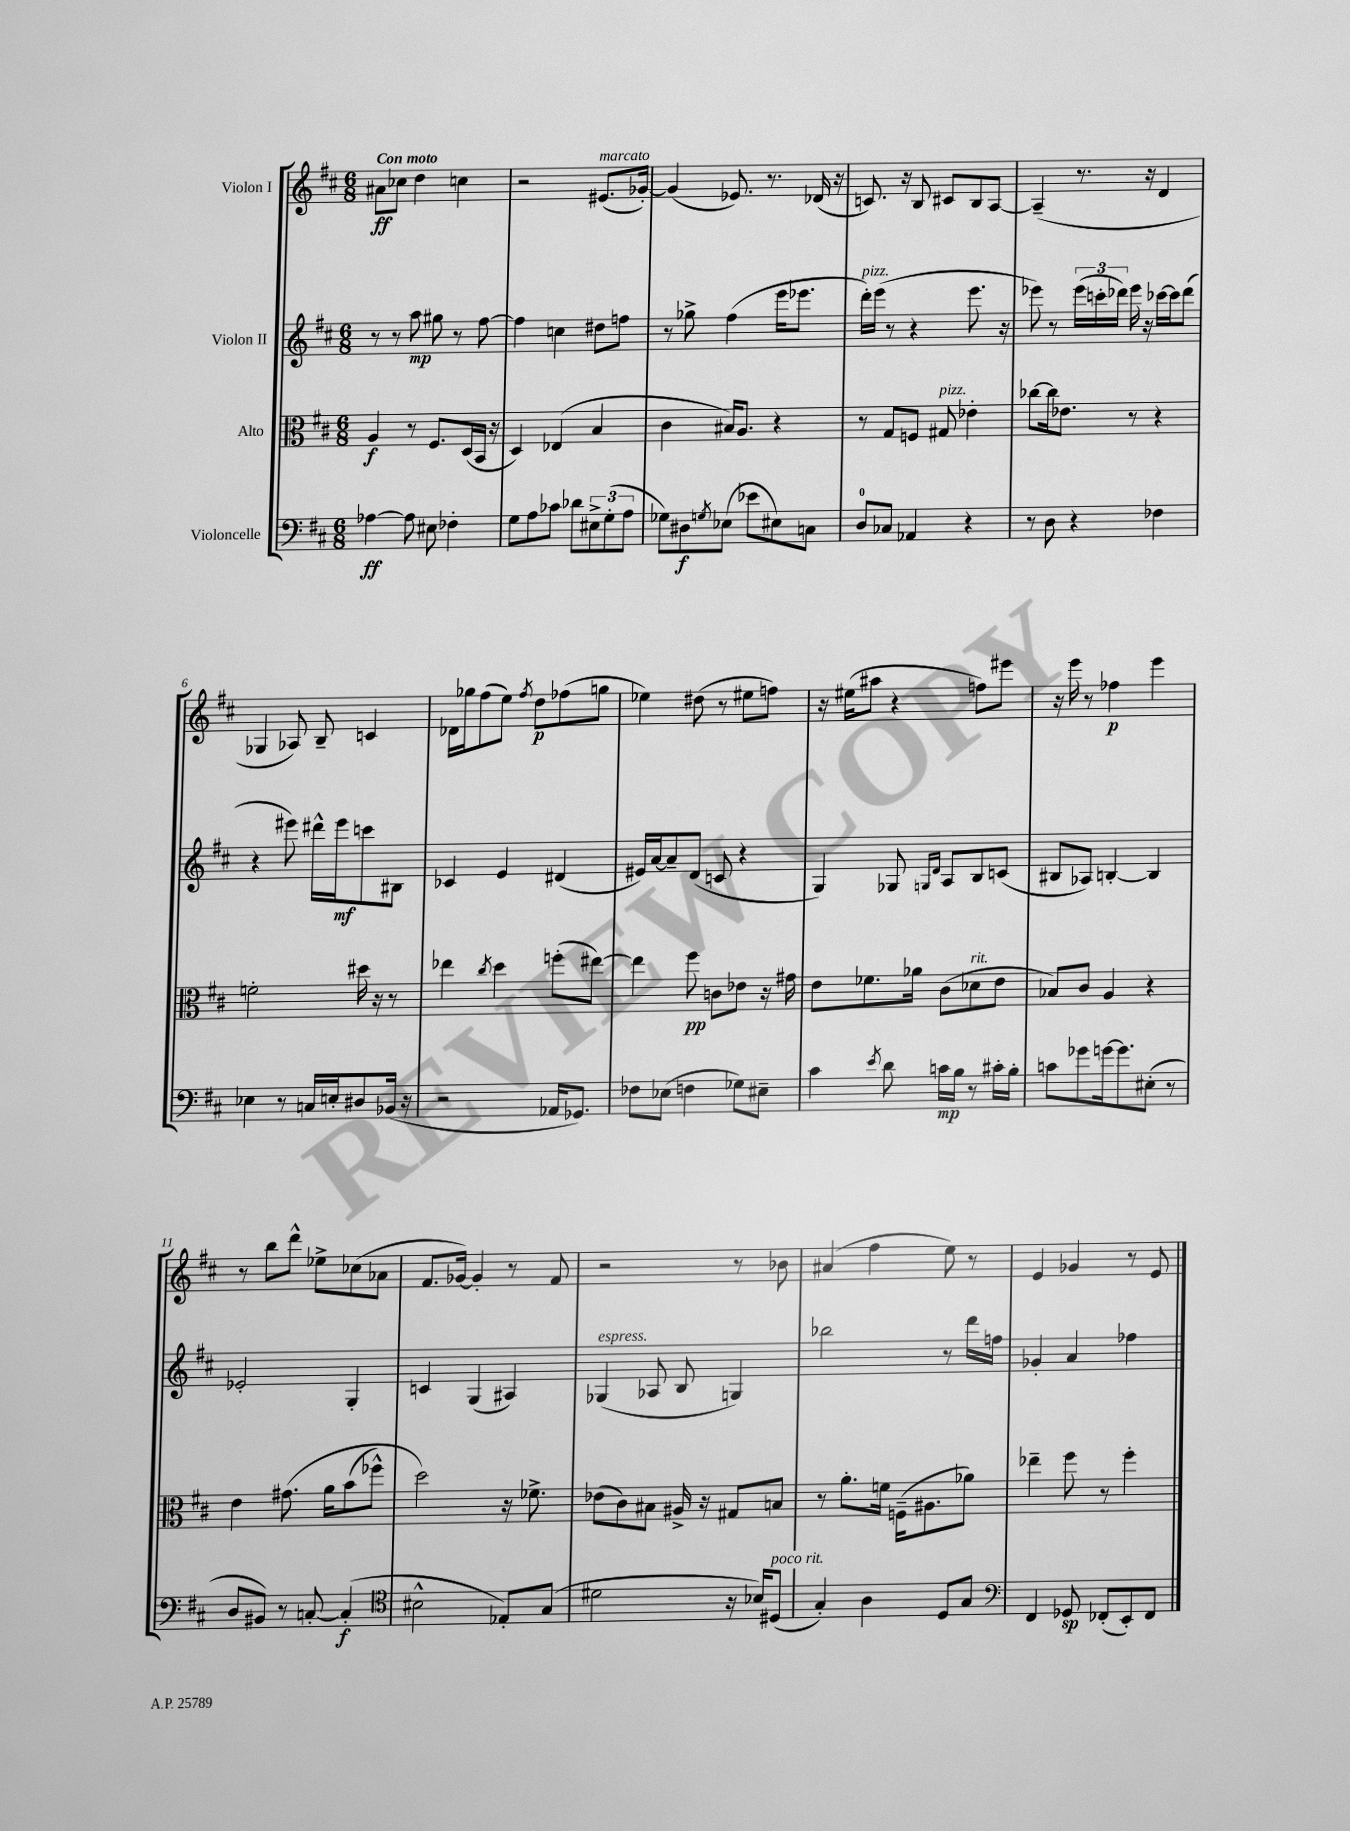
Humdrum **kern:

**kern	**kern	**kern	**kern
*staff4	*staff3	*staff2	*staff1
*clefF4	*clefC3	*clefG2	*clefG2
*k[f#c#]	*k[f#c#]	*k[f#c#]	*k[f#c#]
*M6/8	*M6/8	*M6/8	*M6/8
[4A-	4A	8r	8a#
.	.	8r	8cc-
8A-]	8r	8aa	4dd
8E#	8.F#	8gg#	.
4F-'	.	8r	4cc
.	(16D	.	.
.	16BB	[8ff#	.
.	16r	.	.
=	=	=	=
8G	4D)	4ff#]	2r
8A	.	.	.
8c-	(4E-	4cc	.
8d-	.	.	.
12E#^	4B	8dd#	(8.e#
(12G'	.	.	.
.	.	8ff	.
12A	.	.	.
.	.	.	[16g-')
=	=	=	=
8G-)	4c#	8r	(4g-]
8D#	.	8gg-^	.
8qG	.	.	.
(8E-	16B#)	(4ff#	8.e-)
.	8.A	.	.
8e-	.	.	.
.	.	.	8.r
8E#)	4r	16eee	.
.	.	8.eee-	.
8C	.	.	(16d-
.	.	.	16r
=	=	=	=
8D	8r	16ddd')	8.c)
.	.	(16eee	.
8C-	8G	8r	.
.	.	.	16r
4AA-	8F	4r	8B
.	8G#	.	8c#
4r	4e-'	8.eee	8B
.	.	.	[8A
.	.	16r	.
=	=	=	=
8r	[8cc-	8eee-)	(4A~]
8D	16cc-]	8r	.
.	8.e-	.	.
4r	.	(24eee-	8.r
.	.	24ccc'	.
.	.	24ddd-)	.
.	8r	16eee-	.
.	.	16r	16r
4F-	4r	[16ccc-	4d
.	.	16ccc-]	.
.	.	(8ddd-	.
=	=	=	=
4E-	2f'	4r	4G-
8r	.	8eee#)	8A-)
16C	.	16ddd#^^	8B~
16E'	.	16eee#	.
8D#	16dd#	8ccc	4c
.	16r	.	.
(16BB-	8r	8B#	.
16r	.	.	.
=	=	=	=
2r	4ee-	4c-	16d-
.	.	.	16gg-
.	.	.	(8ff#
.	8qcc#	.	.
.	4dd	4e	8ee)
.	.	.	8qff#
.	.	.	8dd
16AA-	(8ff'	(4d#	(8ff-
8.GG-)	.	.	.
.	[8ee#)	.	8gg
=	=	=	=
8F-	4ee#]	16e#)	4ee-)
.	.	[16a	.
(8E-	.	8a~]	.
4F	8ff#	(8d	(8dd#
.	8c	8c	8r
8G-)	8e-	4r	8ee#
8E#~	16r	.	8ff)
.	16g#	.	.
=	=	=	=
4c#	8e	4G)	16r
.	.	.	(16ee#
.	8.f-	.	8aa#
8qe	.	.	.
8d	.	8G-	4r
.	16a-	.	.
.	.	16qqG	.
.	.	16qqd	.
16c	(8c#	8A	.
16B	.	.	.
8r	8d-	8B	8ff)
16c#'	8e	(8c	8eee#
16B'	.	.	.
=	=	=	=
8c	8B-)	8B#	16r
.	.	.	16eee
8g-	8c#	8A-)	8r
[16g	4A	[4B'	4ff-
8.g]	.	.	.
(8E#'	4r	4B]	4eee
8r	.	.	.
=	=	=	=
8D	4e	2e-'	8r
8BB#)	.	.	8bb
8r	&(8.g#	.	8ddd^^
[8C'	.	.	8ee-^
.	16a	.	.
(4C']	(8b	4G'	(8cc-
.	8ff-^^)	.	8a-
=	=	=	=
*clefC4	*	*	*
2B#^^	2dd&)	4c	8.f#
.	.	.	[16g-)
.	.	(4G	4g-']
8E-')	16r	4A#)	8r
.	8.f-^	.	.
(8G	.	.	8f#
=	=	=	=
2d#	(8e-	(4G-	2r
.	8c#)	.	.
.	8B#	8A-	.
.	16A#^	8B	.
.	16r	.	.
16r	8G#	4G)	8r
16B-)	.	.	.
(8D#	8B	.	8b-
=	=	=	=
4G')	8r	2bb-	(4a#
.	8.a'	.	.
4A	.	.	4ff#
.	16f	.	.
.	(16F~	.	.
.	8.A#	.	.
8D	.	8r	8ee)
8G	8a-)	16ddd	8r
.	.	16ff	.
=	=	=	=
*clefF4	*	*	*
4FF#	4ee-~	4g-'	4e
8GG-	8ff#	4a	4g-
(8FF-'	8r	.	.
8EE')	4ff#'	4ff-	8r
8FF-	.	.	8e
==	==	==	==
*-	*-	*-	*-
